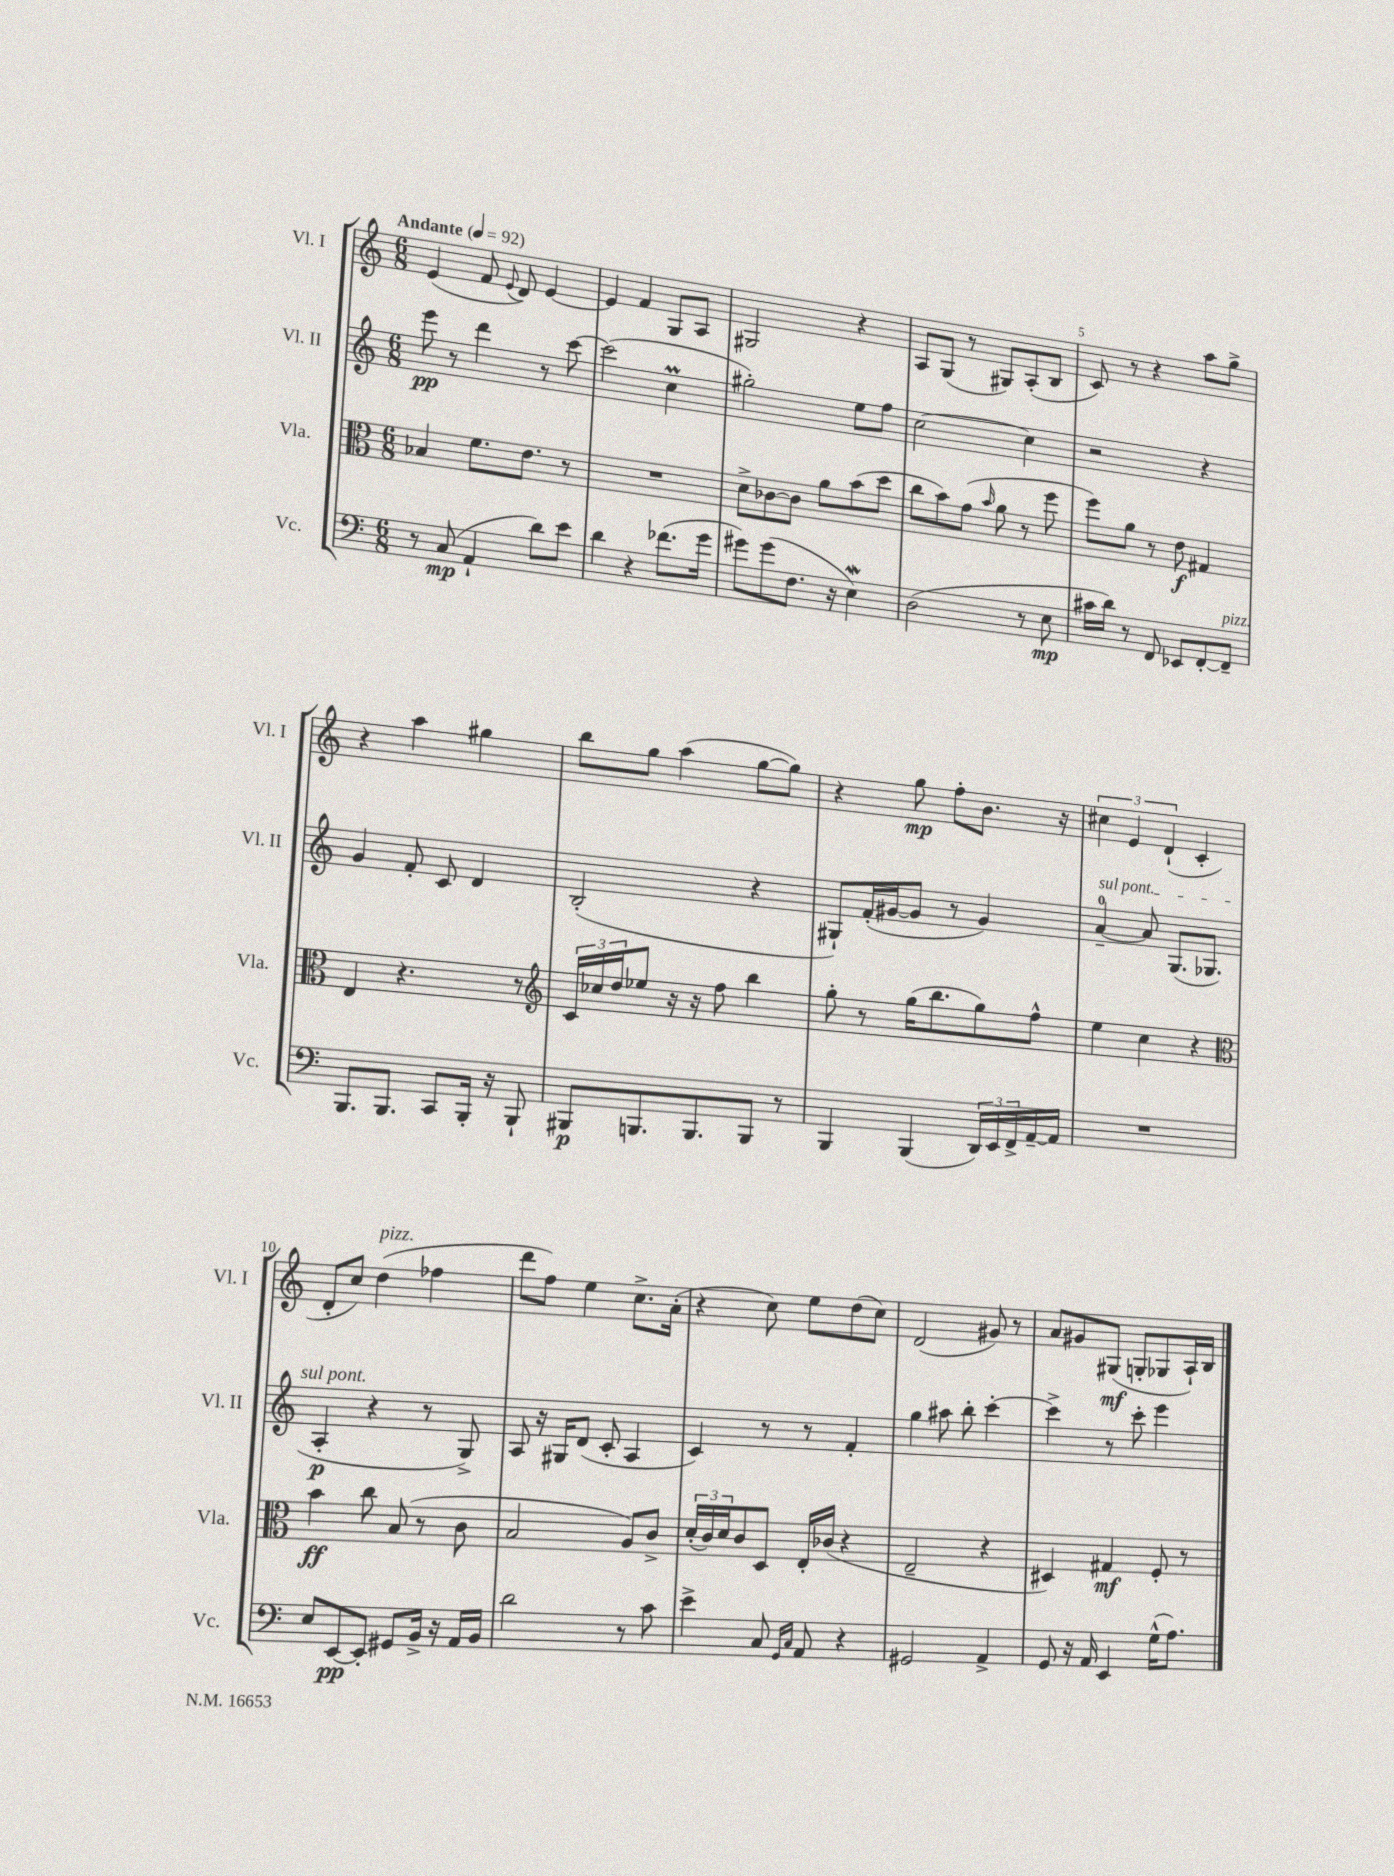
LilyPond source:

<<
\new StaffGroup <<
\new Staff = "s0" \with { instrumentName = "Vl. I" shortInstrumentName = "Vl. I" } {
    \clef treble \key c \major \numericTimeSignature \time 6/8 \tempo "Andante" 4 = 92
    e'4( f'8 \appoggiatura { e'8 } d'8) e'4~ |
    e'4 f'4 g8 a8 |
    gis2 r4 |
    a8 g8( r8 gis8) a8-.( b8 |
    c'8) r8 r4 a''8 g''8-> |
    r4 a''4 gis''4 |
    b''8 g''8 a''4( g''8~ g''8) |
    r4 g''8\mp f''8-. b'8. r16 |
    \tuplet 3/2 { cis''4 e'4 d'4-!( } c'4-. |
    d'8-. c''8) d''4^\markup { \italic "pizz." }( fes''4 |
    d'''8 f''8) e''4 c''8.-> a'16-.( |
    r4 c''8) e''8 d''8( c''8) |
    d'2( gis'8) r8 |
    a'8 gis'8 gis8\mf( g8-. ges8 a16-!) b16 \bar "|." |
}
\new Staff = "s1" \with { instrumentName = "Vl. II" shortInstrumentName = "Vl. II" } {
    \clef treble \key c \major \numericTimeSignature \time 6/8
    e'''8\pp r8 d'''4 r8 c'''8~ |
    c'''2( c''4\prall |
    gis''2-.) e''8 f''8 |
    c''2~ c''4 |
    r2 r4 |
    g'4 f'8-. c'8 d'4 |
    b2-.( r4 |
    gis8-!) f'16-.( gis'16~ gis'8 r8 gis'4) |
    \once \override TextSpanner.bound-details.left.text = \markup { \italic "sul pont." } a'4-0~--\startTextSpan a'8 g8.( ges8. |
    a4-.\p\stopTextSpan r4 r8 g8->) |
    a8 r16 gis16 d'8( c'8-. a4 |
    c'4) r8 r8 f'4-. |
    g''4 ais''8 b''8-. c'''4~-. |
    c'''4-> r8 c'''8-. e'''4 \bar "|." |
}
\new Staff = "s2" \with { instrumentName = "Vla." shortInstrumentName = "Vla." } {
    \clef alto \key c \major \numericTimeSignature \time 6/8
    bes4 f'8. e'8. r8 |
    R2. |
    d'8-> ces'8~ ces'8 a'8 b'8( d''8 |
    c''8 b'8) g'8( \grace { b'16 } a'8 r8 f''8 |
    f''8) a'8 r8 e'8\f gis4 |
    e4 r4. r8 |
    \clef treble \tuplet 3/2 { c'16 ces''16 d''16 } ees''8 r16 r16 f''8 b''4 |
    g''8-. r8 g''16( b''8. g''8) f''8-^ |
    e''4 c''4 r4 |
    \clef alto b'4\ff c''8 b8( r8 c'8 |
    b2 a8) c'8-> |
    \tuplet 3/2 { d'16-.( c'16) d'16 } c'8 d8 e16-. ces'16( r4 |
    e2-- r4 |
    dis4) gis4\mf f8-. r8 \bar "|." |
}
\new Staff = "s3" \with { instrumentName = "Vc." shortInstrumentName = "Vc." } {
    \clef bass \key c \major \numericTimeSignature \time 6/8
    r8 c8\mp( a,4-! d'8) e'8 |
    d'4 r4 fes'8.( g'16 |
    gis'8) gis'8( f8. r16 e4\mordent) |
    d2( r8 e8\mp |
    cis'16 d'16) r8 f,8 ees,8 f,8~-. f,8--^\markup { \italic "pizz." } |
    b,,8. b,,8. c,8 b,,16-. r16 b,,8-! |
    bis,,8\p b,,8. b,,8. b,,8 r8 |
    b,,4 b,,4( \tuplet 3/2 { d,16) e,16 f,16-> } a,16~-- a,16 |
    R2. |
    e8 e,8~\pp e,8-. gis,8 b,16-> r16 a,16 b,16 |
    d'2 r8 c'8 |
    e'4-> c8 \grace { g,16 c16 } a,8 r4 |
    gis,2 a,4-> |
    g,8 r16 a,16 e,4 g16-^( a8.) \bar "|." |
}
>>
>>
\layout { \context { \Score \override BarNumber.break-visibility = ##(#f #t #t) barNumberVisibility = #(every-nth-bar-number-visible 5) } }
